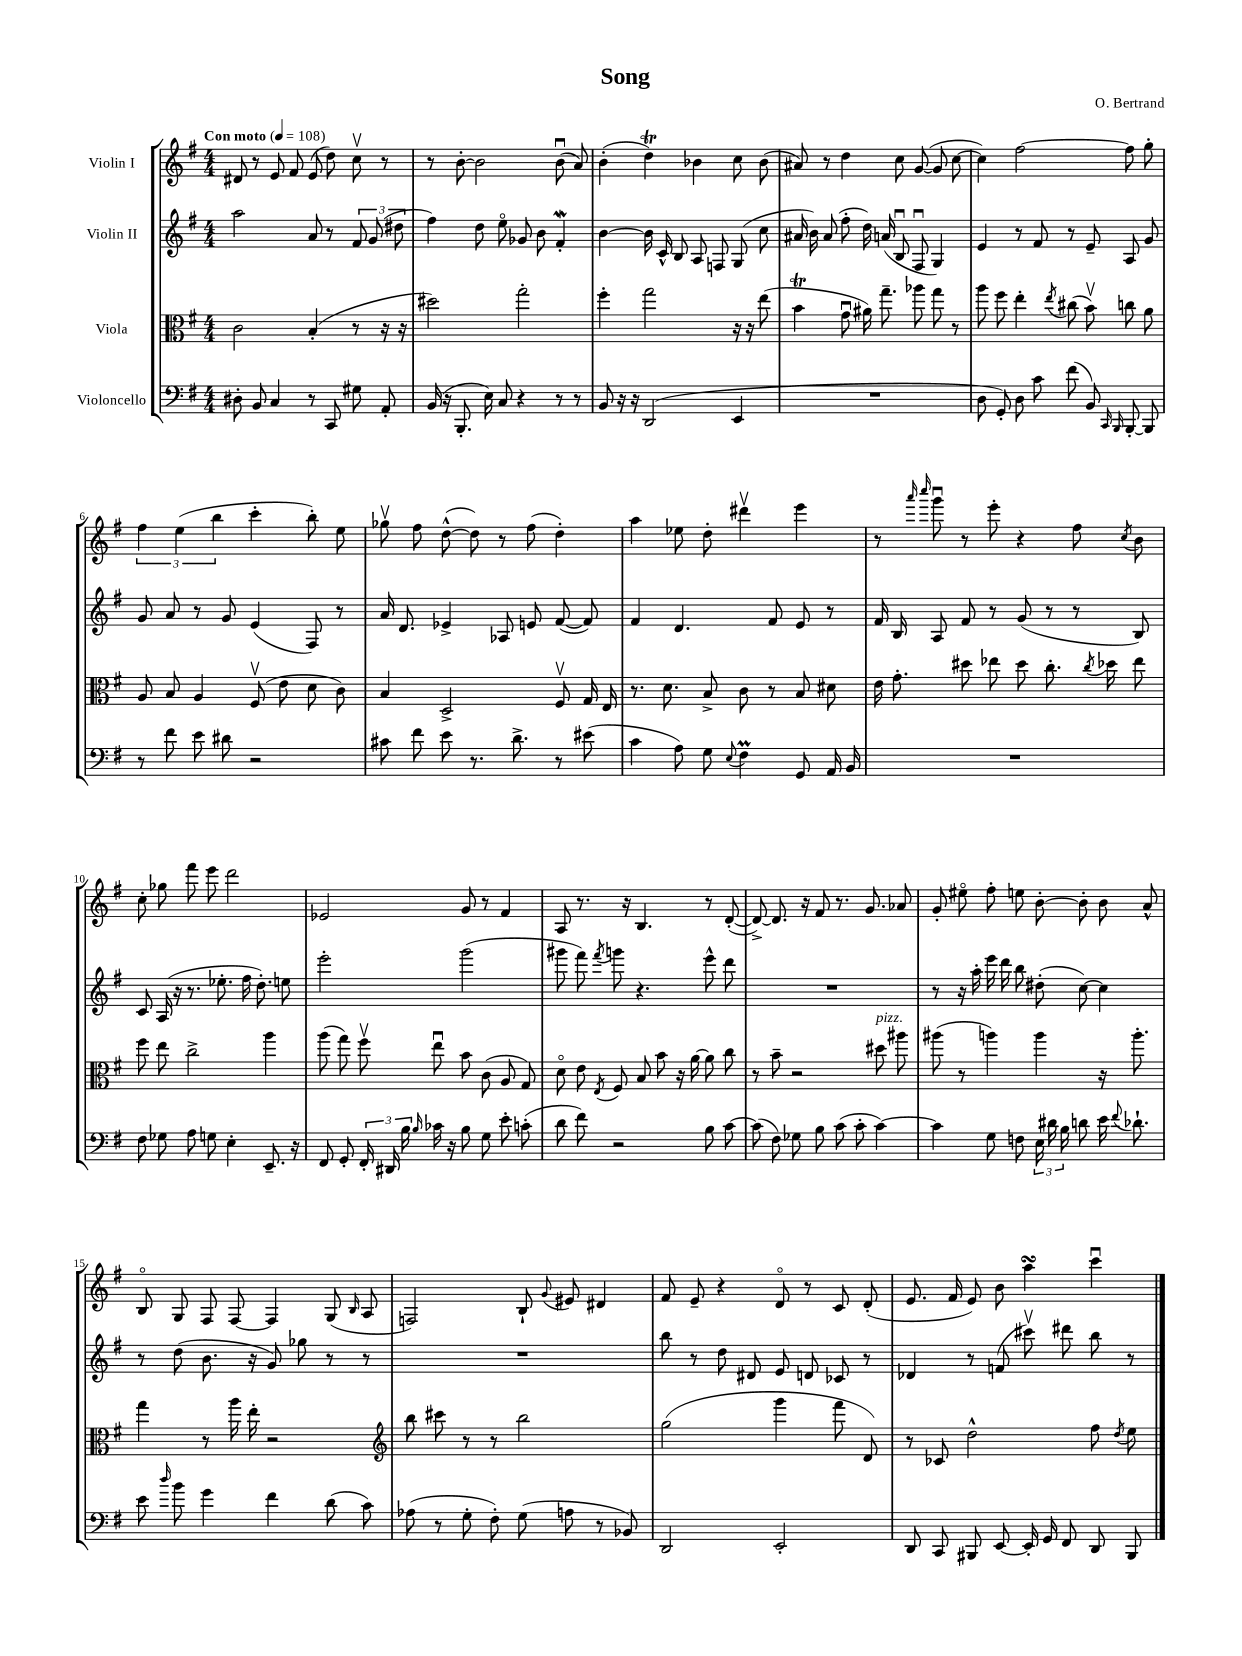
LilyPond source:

\header { title = "Song" composer = "O. Bertrand" }
<<
\new StaffGroup <<
\new Staff = "s0" \with { instrumentName = "Violin I" } {
    \clef treble \key g \major \numericTimeSignature \time 4/4 \tempo "Con moto" 4 = 108
    \autoBeamOff dis'8 r8 e'8 fis'8 e'8( d''8) c''8\upbow r8 |
    r8 b'8~-. b'2 b'8\downbow( a'8) |
    b'4-.( d''4\trill) bes'4 c''8 bes'8( |
    ais'8) r8 d''4 c''8 g'8~( g'8 c''8~ |
    c''4) fis''2~ fis''8 g''8-. |
    \tuplet 3/2 { fis''4 e''4( b''4 } c'''4-. b''8-.) e''8 |
    ges''8\upbow fis''8 d''8~-^( d''8) r8 fis''8( d''4-.) |
    a''4 ees''8 d''8-. dis'''4\upbow e'''4 |
    r8 \grace { a'''16 c''''16 } g'''8\downbow r8 e'''8-. r4 fis''8 \acciaccatura { c''8 } b'8 |
    c''8-. ges''8 fis'''8 e'''8 d'''2 |
    ees'2 g'8 r8 fis'4 |
    a8 r8. r16 b4. r8 d'8~-.( |
    d'8~->) d'8. r16 fis'8 r8. g'8. aes'8 |
    g'8-. eis''8\flageolet fis''8-. e''8 b'8~-. b'8-. b'8 a'8-^ |
    b8\flageolet g8 fis8 fis8~ fis4 g8( \grace { b16 } a8 |
    f2) b8-! \appoggiatura { g'8 } eis'8 dis'4 |
    fis'8 e'8-- r4 d'8\flageolet r8 c'8 d'8-.( |
    e'8. fis'16 e'8) b'8 a''4\turn c'''4\downbow \bar "|." |
}
\new Staff = "s1" \with { instrumentName = "Violin II" } {
    \clef treble \key g \major \numericTimeSignature \time 4/4
    \autoBeamOff a''2 a'8 r8 \tuplet 3/2 { fis'8 g'8( dis''8 } |
    fis''4) d''8 e''8\flageolet ges'8 b'8 fis'4-.\mordent |
    b'4~ b'16 c'16-^ b8 a8 f8 g8( c''8 |
    ais'16 b'16) ais'8( fis''8-. d''16) a'16( b8\downbow fis8\downbow g4) |
    e'4 r8 fis'8 r8 e'8-- a8 g'8 |
    g'8 a'8 r8 g'8 e'4( fis8) r8 |
    a'16 d'8. ees'4-> aes8 e'8 fis'8~( fis'8) |
    fis'4 d'4. fis'8 e'8 r8 |
    fis'16 b16 a8 fis'8 r8 g'8( r8 r8 b8) |
    c'8 a16( r16 r8. ees''8.-. fis''16 d''8.-.) e''8 |
    e'''2-. g'''2( |
    gis'''8 fis'''8) \acciaccatura { fis'''8 } g'''8 r4. e'''8-^ d'''8 |
    R1 |
    r8 r16 a''16-. e'''16 d'''16 b''8 dis''8-.( c''8~) c''4 |
    r8 d''8( b'8. r16 g'8) ges''8 r8 r8 |
    R1 |
    b''8 r8 d''8 dis'8 e'8 d'8 ces'8 r8 |
    des'4 r8 f'8( cis'''8\upbow) dis'''8 b''8 r8 \bar "|." |
}
\new Staff = "s2" \with { instrumentName = "Viola" } {
    \clef alto \key g \major \numericTimeSignature \time 4/4
    \autoBeamOff c'2 b4-.( r8 r16 r16 |
    dis''2) g''2-. |
    fis''4-. g''2 r16 r16 e''8( |
    b'4\trill g'8\downbow ais'16) g''8.-- aes''8 g''8 r8 |
    a''8 fis''8 e''4-. \acciaccatura { e''8 } cis''8( b'8\upbow) c''8 a'8 |
    a8 b8 a4 fis8\upbow( e'8 d'8 c'8) |
    b4 d2-> fis8\upbow g16 e16 |
    r8. d'8. b8-> c'8 r8 b8 dis'8 |
    e'16 g'8.-. dis''8 ees''8 dis''8 c''8.-. \acciaccatura { c''8 } des''16 ees''8 |
    fis''8 e''8 c''2-> a''4 |
    a''8( g''8) fis''8\upbow e''8\downbow b'8 c'8( a8 g8) |
    d'8\flageolet e'8 \acciaccatura { e8 } fis8 b8 b'8 r16 a'16~ a'8 c''8 |
    r8 b'8-- r2 dis''8^\markup { \italic "pizz." } ais''8 |
    ais''8( r8 a''4) a''4 r16 a''8.-. |
    g''4 r8 a''16 e''16-. r2 |
    \clef treble b''8 cis'''8 r8 r8 b''2 |
    g''2( g'''4 fis'''8 d'8) |
    r8 ces'8 d''2-^ fis''8 \acciaccatura { d''8 } e''8 \bar "|." |
}
\new Staff = "s3" \with { instrumentName = "Violoncello" } {
    \clef bass \key g \major \numericTimeSignature \time 4/4
    \autoBeamOff dis8-. b,8 c4 r8 c,8 gis8 a,8-. |
    b,16( r16 b,,8.-. e16) c8 r4 r8 r8 |
    b,8 r16 r16 d,2( e,4 |
    R1 |
    d8 g,8-.) d8 c'8 fis'8( b,8) \grace { c,16 b,,16 } b,,8~-. b,,8 |
    r8 fis'8 e'8 dis'8 r2 |
    cis'8 fis'8 e'8 r8. d'8.-> r8 eis'8( |
    c'4 a8) g8 \appoggiatura { e8 } fis4\prall g,8 a,16 b,16 |
    R1 |
    fis8 ges8 a8 g8 e4-. e,8.-- r16 |
    fis,8 g,8-. \tuplet 3/2 { fis,16-. dis,16 b16 } \grace { b16 } ces'16 r16 b8 g8 e'8-. c'8-.( |
    d'8 fis'8) r2 b8 c'8~ |
    c'8( fis8) ges8 b8 c'8( c'8-. c'4~) |
    c'4 g8 f8 \tuplet 3/2 { e16 dis'16 b16 } d'8 e'16 \appoggiatura { fis'8 } des'8.-! |
    e'8 \grace { d''16 } b'8 g'4 fis'4 d'8( c'8) |
    aes8( r8 g8-. fis8-.) g8( a8 r8 bes,8) |
    d,2 e,2-. |
    d,8 c,8 bis,,8 e,8~ e,16-. g,16 fis,8 d,8 bis,,8 \bar "|." |
}
>>
>>
